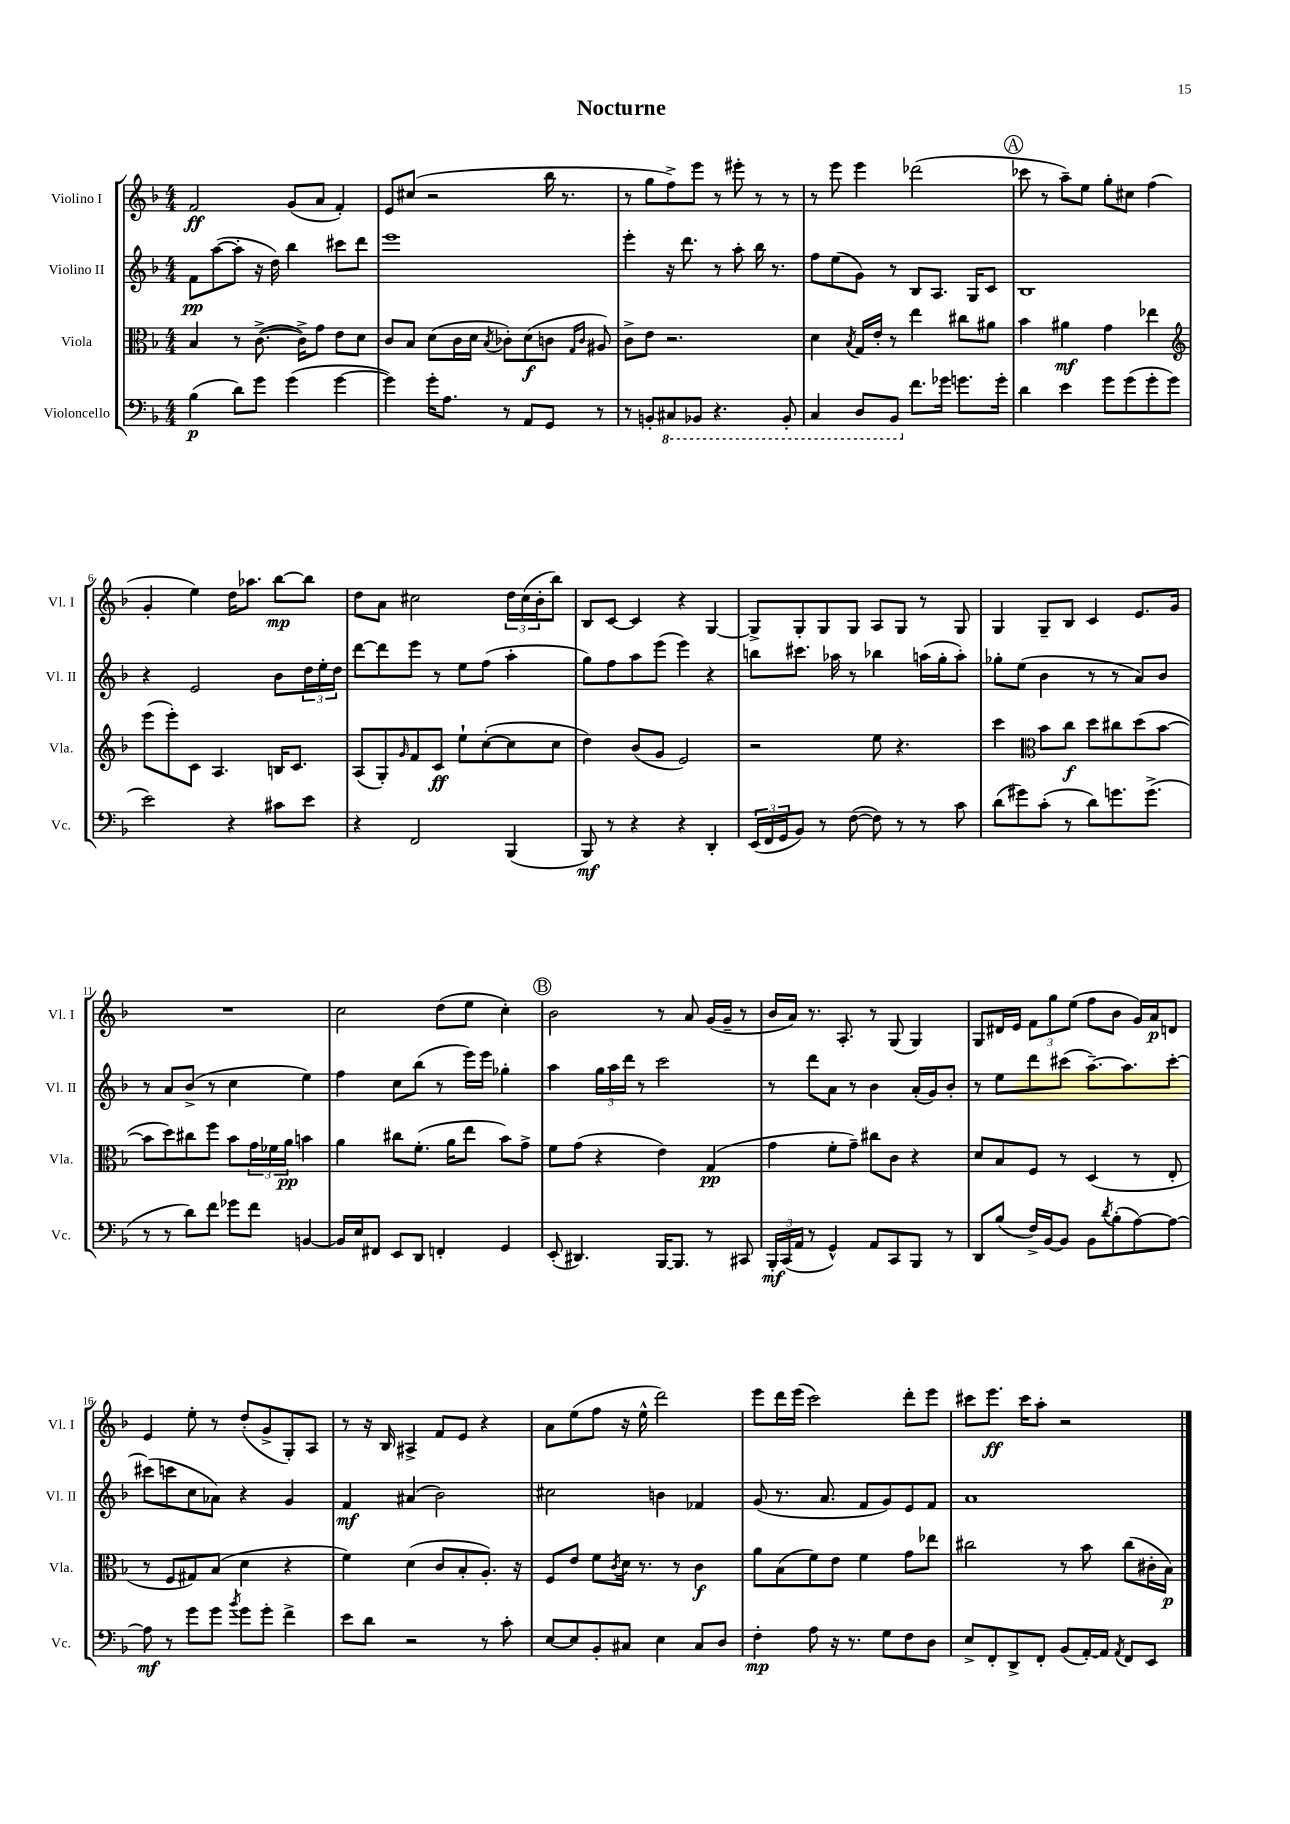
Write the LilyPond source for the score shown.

\header { title = "Nocturne" }
<<
\new StaffGroup <<
\new Staff = "s0" \with { instrumentName = "Violino I" shortInstrumentName = "Vl. I" } {
    \clef treble \key f \major \numericTimeSignature \time 4/4
    f'2\ff g'8( a'8 f'4-.) |
    e'8 cis''8( r2 bes''16 r8. |
    r8 g''8 f''8->) e'''8 r8 eis'''8-. r8 r8 |
    r8 e'''8 e'''4 des'''2( |
    \mark \markup { \circle "A" } ces'''8 r8 a''8--) e''8 g''8-. cis''8 f''4( |
    g'4-. e''4) d''16 aes''8. bes''8~\mp bes''8 |
    d''8 a'8 cis''2 \tuplet 3/2 { d''16 cis''16( bes'16-. } bes''8) |
    bes8 c'8~ c'4 r4 g4~ |
    g8-> g8-. g8 g8 a8 g8 r8 g8 |
    g4 g8-- bes8 c'4 e'8. g'16 |
    R1 |
    c''2 d''8( e''8 c''4-.) |
    \mark \markup { \circle "B" } bes'2 r8 a'8 g'16( g'16-- r8 |
    bes'16 a'16) r8. a8.-. r8 g8( g4) |
    g8 dis'16 e'16 \tuplet 3/2 { f'8 g''8 e''8( } f''8 bes'8 g'16) a'16\p d'8 |
    e'4 e''8-. r8 d''8-.( g'8-> g8-.) a8 |
    r8 r16 bes16 ais4-> f'8 e'8 r4 |
    a'8 e''8( f''8 r16 e''16-^ d'''2) |
    e'''8 d'''16 e'''16( c'''2) d'''8-. e'''8 |
    cis'''8 e'''8.\ff cis'''16 a''8-. r2 \bar "|." |
}
\new Staff = "s1" \with { instrumentName = "Violino II" shortInstrumentName = "Vl. II" } {
    \clef treble \key f \major \numericTimeSignature \time 4/4
    f'8\pp a''8~( a''8-. r16 d''16) bes''4 cis'''8 d'''8 |
    e'''1 |
    e'''4-. r16 d'''8. r8 a''8-. bes''16 r8. |
    f''8 e''8( g'8) r8 bes8 a8. g16 c'8 |
    \mark \markup { \circle "A" } bes1 |
    r4 e'2 bes'8 \tuplet 3/2 { d''16 e''16-. d''16 } |
    d'''8~ d'''8 e'''8 r8 e''8 f''8( a''4-. |
    g''8) f''8 a''8 e'''8( e'''4) r4 |
    b''8 cis'''8. aes''16 r8 bes''4 a''16( g''16-. a''8-.) |
    ges''8-. e''8( bes'4 r8 r8 a'8) bes'8 |
    r8 a'8 bes'8->( r8 c''4 e''4) |
    f''4 c''8 bes''8( r8 e'''16) e'''16 ges''4-. |
    \mark \markup { \circle "B" } a''4 \tuplet 3/2 { g''16 a''16 d'''16 } r8 c'''2 |
    r8 d'''8 a'8 r8 bes'4 a'16-.( g'16) bes'8-. |
    r8 e''8 d'''8 cis'''8( a''8.~--) a''8. cis'''8~-. |
    cis'''8( c'''8 c''8 aes'8) r4 g'4 |
    f'4\mf ais'4( bes'2) |
    cis''2 b'4 fes'4 |
    g'8( r8. a'8. f'8 g'8) e'8 f'8 |
    a'1 \bar "|." |
}
\new Staff = "s2" \with { instrumentName = "Viola" shortInstrumentName = "Vla." } {
    \clef alto \key f \major \numericTimeSignature \time 4/4
    bes4 r8 c'8.~->( c'16->) g'8 e'8 d'8 |
    c'8 bes8 d'8( c'16 d'16 \acciaccatura { bes8 } ces'8-.) d'8\f( c'8 \grace { g16 c'16 } ais8) |
    c'8-> e'8 r2. |
    d'4 \acciaccatura { bes8 } g16 e'16-. r8 e''4 cis''8 ais'8 |
    \mark \markup { \circle "A" } bes'4 ais'4\mf g'4 ees''4 |
    \clef treble e'''8( e'''8-.) c'8 a4. b16 c'8. |
    a8( g8-.) \grace { g'16 } f'8 c'8\ff e''8-! c''8~-.( c''8 c''8 |
    d''4) bes'8( g'8 e'2) |
    r2 e''8 r4. |
    c'''4 \clef alto bes'8 c''8\f d''8 cis''8 d''8( bes'8~ |
    bes'8 d''8) cis''8 f''8 bes'8 \tuplet 3/2 { g'16 fes'16 a'16\pp } b'4 |
    a'4 cis''8 f'8.-.( a'16 e''8 bes'8) g'8-> |
    \mark \markup { \circle "B" } f'8 g'8( r4 e'4) g4\pp( |
    g'4 f'8-. g'8--) cis''8 c'8 r4 |
    d'8 bes8 f8 r8 d4( r8 e8-. |
    r8 f8 gis8) bes8( d'4 r4 |
    f'4) d'4( c'8 bes8-. a8.-.) r16 |
    f8 e'8 f'8 \acciaccatura { c'8 } d'16 r8. r8 c'4\f |
    a'8 bes8( f'8) e'8 f'4 g'8 ees''8 |
    cis''2 r8 bes'8 cis''8( cis'16-. bes16\p) \bar "|." |
}
\new Staff = "s3" \with { instrumentName = "Violoncello" shortInstrumentName = "Vc." } {
    \clef bass \key f \major \numericTimeSignature \time 4/4
    bes4\p( d'8) g'8 g'4( g'4~ |
    g'4) g'16-. a8. r8 a,8 g,8 r8 |
    r8 b,8-. \ottava #-1 cis,8 bes,,!8 r4. bes,,8-. |
    c,4 d,8 bes,,8 \ottava #0 f'8. ges'16 g'8. g'16-. |
    \mark \markup { \circle "A" } d'4 e'4 g'8 g'8( g'8-. g'8 |
    e'2) r4 cis'8 e'8 |
    r4 f,2 bes,,4( |
    bes,,8\mf) r8 r4 r4 d,4-. |
    \tuplet 3/2 { e,16( f,16 g,16 } bes,8) r8 f8~( f8) r8 r8 c'8 |
    d'8( gis'8) c'8-.( r8 d'8) g'8. g'8.->( |
    r8 r8 d'8) f'8 ges'8 f'8 b,4~ |
    b,16 e16 fis,8 e,8 d,8 f,4-. g,4 |
    \mark \markup { \circle "B" } e,8-.( dis,4.) bes,,16~ bes,,8. r8 cis,8 |
    \tuplet 3/2 { bes,,16-.\mf c,16( a,16 } r8 g,4-^) a,8 c,8 bes,,8 r8 |
    d,8 bes8( f16->) bes,16~ bes,8 bes,8 \acciaccatura { d'8 } bes8-.( a8~) a8~ |
    a8\mf r8 g'8 g'8 \acciaccatura { bes'8 } g'8 g'8-. f'4-> |
    e'8 d'8 r2 r8 c'8-. |
    e8~ e8 bes,8-. cis8 e4 cis8 d8 |
    f4-.\mp a8 r16 r8. g8 f8 d8 |
    e8-> f,8-. d,8-> f,8-. bes,8( a,16~-.) a,16 \acciaccatura { a,8 } f,8 e,8 \bar "|." |
}
>>
>>
